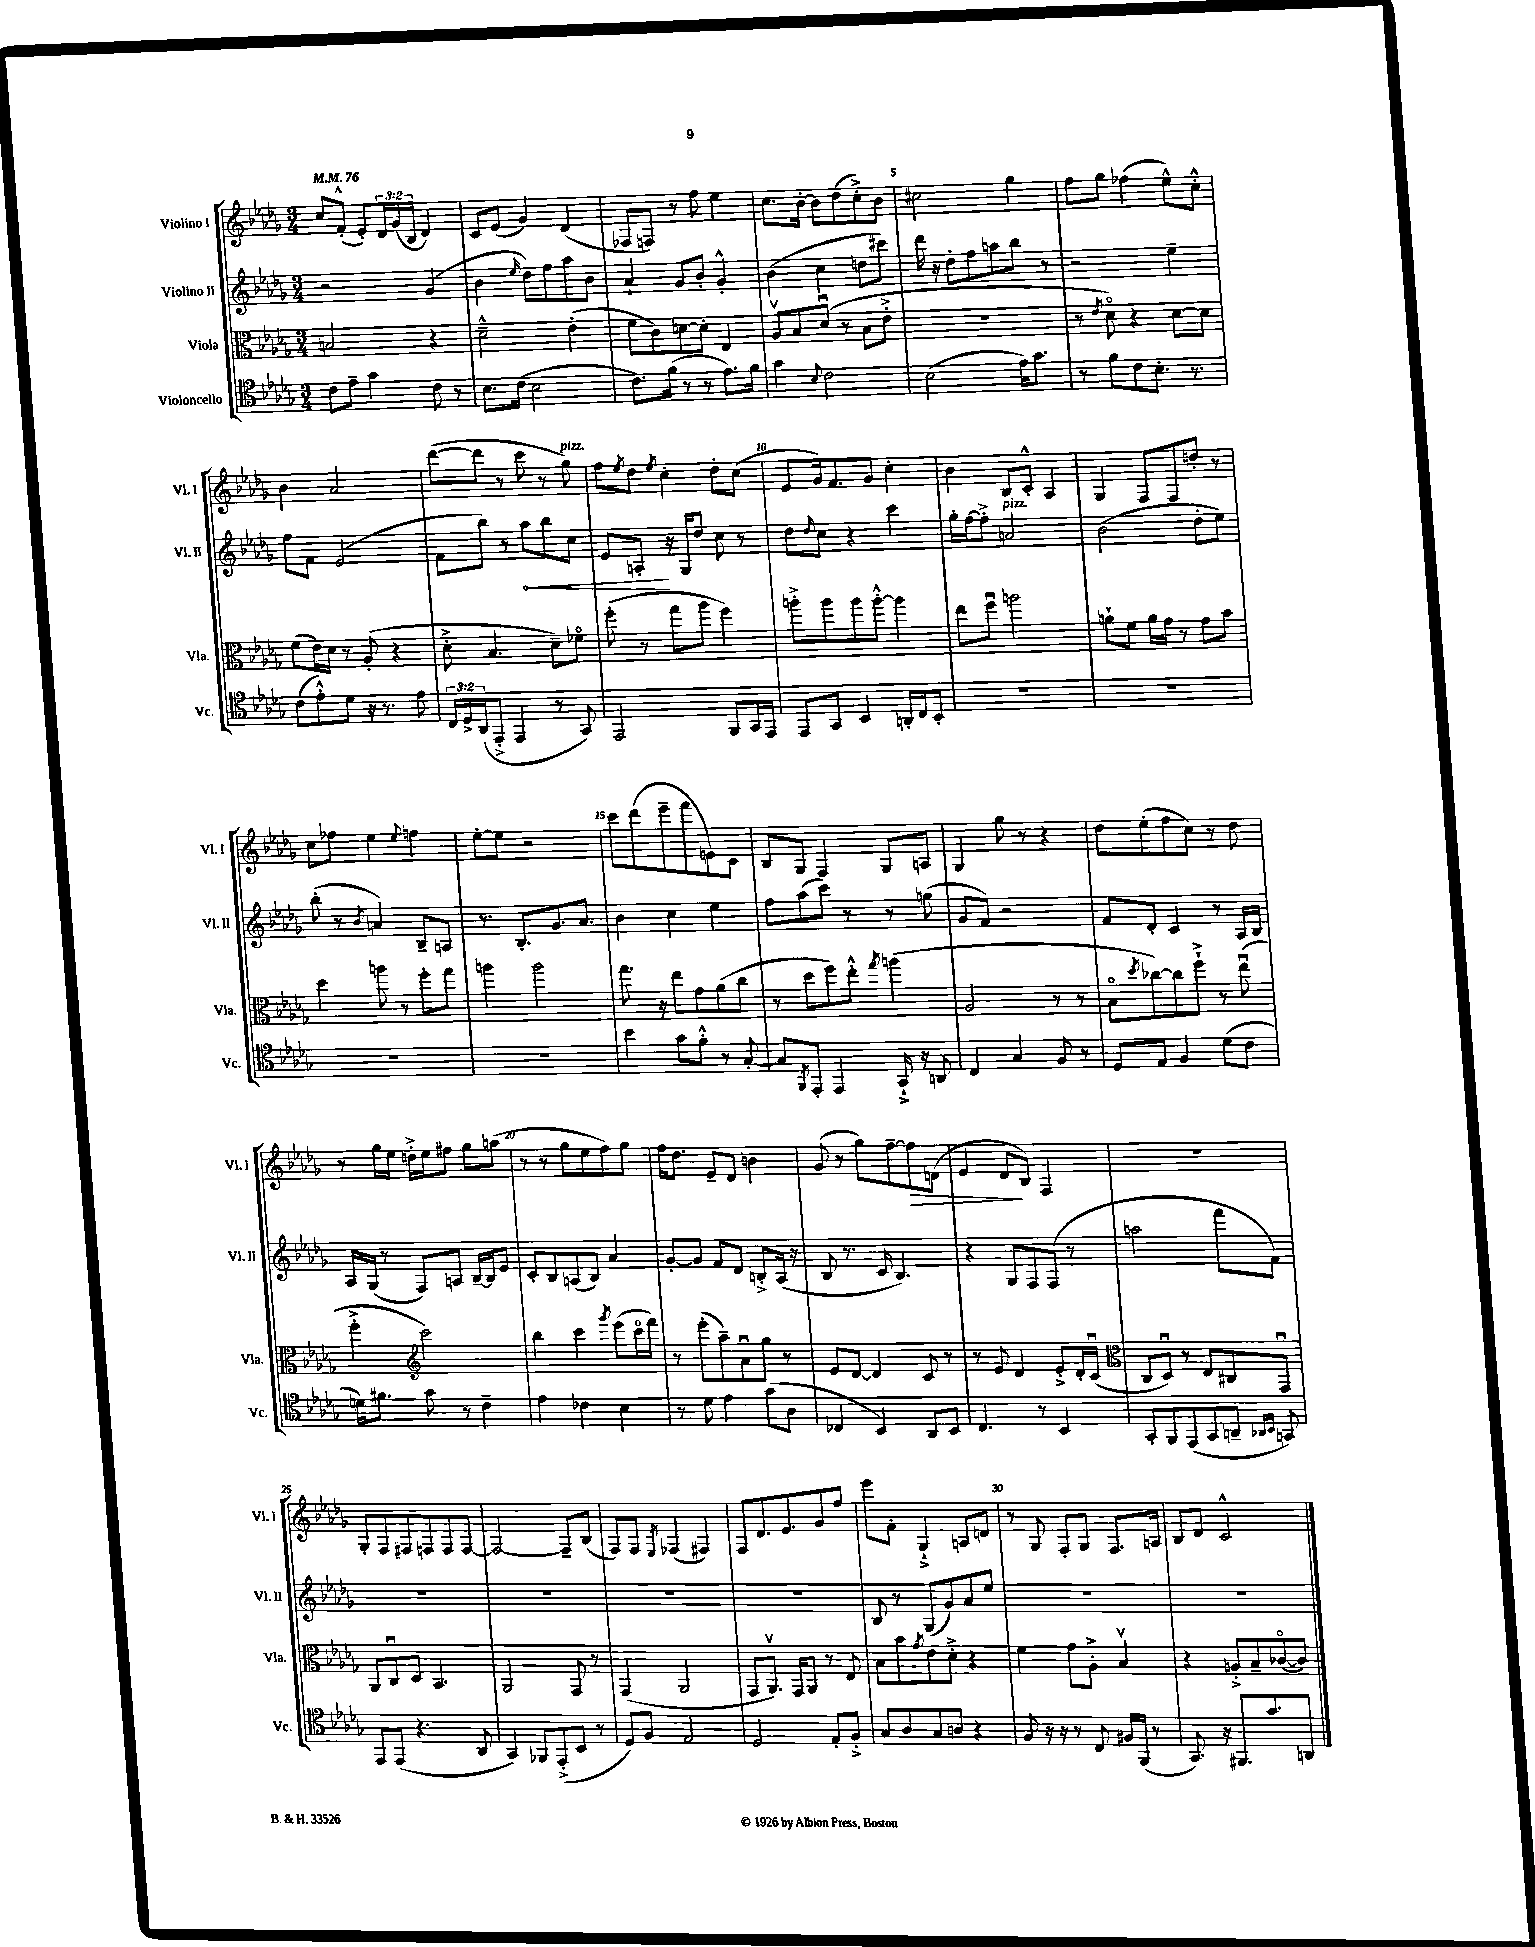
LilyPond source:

<<
\new StaffGroup <<
\new Staff = "s0" \with { instrumentName = "Violino I" shortInstrumentName = "Vl. I" } {
    \clef treble \key des \major \numericTimeSignature \time 3/4 \override Staff.TupletNumber.text = #tuplet-number::calc-fraction-text \tempo 4 = 76
    c''8 f'8-.-^( ees'8-.) \tuplet 3/2 { des'16 ges'16( bes16 } des'4) |
    c'8 ees'8( ges'4) des'4( |
    fes8 f8) r8 f''8 ees''4 |
    c''8. bes'16~-. bes'8 des''8( c''8-.->) bes'8 |
    cis''2 ges''4 |
    f''8 ges''8 fes''4( ees''8-^) c''8-.-^ |
    bes'4 aes'2 |
    des'''8~( des'''8 r8 c'''8 r8 ges''8^\markup { \italic "pizz." }) |
    f''8 \acciaccatura { ees''8 } des''8 \acciaccatura { ees''8 } c''4-. des''8-. c''8( |
    ees'8 ges'16) f'8. ges'8 c''4-. |
    bes'4 bes8 c'8-.-^ aes4 |
    ges4 f8 f8 d''8-. r8 |
    c''8 fes''8 ees''4 \appoggiatura { ees''8 } f''4 |
    ees''8~-. ees''8 r2 |
    c'''8 des'''8( ees'''8-- f'''8 e'8) c'8 |
    bes8 ges8 f4 ges8 a8 |
    ges4 ges''8 r8 r4 |
    des''8 ees''8-.( f''8 c''8) r8 des''8 |
    r8 ges''16 ees''16 d''16-.-> ees''16 fis''8 ges''8 a''8( |
    r8 r8 ges''8 ees''8 f''8) ges''8 |
    f''16 des''8. ees'8-- des'8 b'4 |
    ges'8( r8 ges''8) f''8~-- f''8\> d'8( |
    ees'4 des'8\! bes8) f4 |
    R2. |
    ges8-. f8 fis8 f8 f8 f8~ |
    f2~ f8-- bes8( |
    f8) f8 \acciaccatura { ees8 } fes4( fis4) |
    f8 des'8. ees'8. ges'8 f''8 |
    ees'''8 f'8-. ges4-!-> a8 d'8 |
    r8 ges8 f8-. ges8 f8. a16 |
    bes8 des'8 c'2-^ \bar "|." |
}
\new Staff = "s1" \with { instrumentName = "Violino II" shortInstrumentName = "Vl. II" } {
    \clef treble \key des \major \numericTimeSignature \time 3/4
    r2 ges'4( |
    bes'4 \grace { ees''16 } des''8) f''8 aes''8 bes'8 |
    aes'4-! ges'8 bes'8-. ges'4-.-^ |
    bes'4( c''4 d''8 cis'''8) |
    des'''16 r16 des''8-. f''8 a''8 bes''8 r8 |
    r2 ees''4-- |
    f''8 f'8 ees'2( |
    f'8 bes''8) r8 \once \override Hairpin.circled-tip = ##t aes''8\< bes''8 c''8 |
    ees'8 a8-.\! r16 ges16 des''8 c''8 r8 |
    des''8 \grace { des''16 } c''8 r4 c'''4 |
    ges''16-. f''16~ f''8-.-> a'2^\markup { \italic "pizz." } |
    bes'2( des''8-. ees''8) |
    bes''8-.( r8 \acciaccatura { bes'8 } a'4) bes8-- a8 |
    r8. bes8.-. ges'8. aes'8. |
    bes'4 c''4 ees''4 |
    f''8 aes''8( c'''8) r8 r8 g''8( |
    ges'8 f'8) r2 |
    f'8 des'8-. c'4 r8 aes16 bes16 |
    aes16 ges16( r8 f8) a8 bes16~-- bes16 ees'8 |
    c'8-. bes8 a8( bes8) aes'4 |
    ges'8~-. ges'8 f'8 des'8 b8-.-> aes16( r16 |
    bes8 r8. c'16 bes4.) |
    r4 ges8 f8 f8( r8 |
    a''2 f'''8 f'8) |
    R2. |
    R2. |
    R2. |
    R2. |
    bes8 r8 ges8( ges'8) aes'8 ees''8 |
    R2. |
    R2. \bar "|." |
}
\new Staff = "s2" \with { instrumentName = "Viola" shortInstrumentName = "Vla." } {
    \clef alto \key des \major \numericTimeSignature \time 3/4
    b2 r4 |
    des'2---^ ees'4-.( |
    f'8 c'8) d'8~ d'8-. ees4 |
    aes8\upbow bes8 des'8\downbow( r8 bes8 ees'8-.-> |
    R2. |
    r8 \acciaccatura { ees'8 } des'8\flageolet) r4 des'8~ des'8 |
    f'8( ees'16) des'16 r8 aes8-.( r4 |
    des'8-.-> bes4. des'8--) fes'8\flageolet |
    f''8-.( r8 ges''8 aes''8 f''4) |
    a''8-.-> a''8 a''8 a''8~-.-^ a''4 |
    ees''8 f''8\downbow a''2 |
    a'8-! f'8 a'16 ges'16 r8 ges'8 bes'8 |
    des''4 a''8 r8 f''8-. ges''8 |
    a''4 a''2 |
    ges''8. r16 ees''8 ges'8 aes'8( c''8 |
    r8 des''8 f''8) ees''8-.-^ \acciaccatura { ges''8 } a''4( |
    aes2 r8 r8 |
    bes8\flageolet \acciaccatura { des''8 } ces''8~) ces''8 f''8-!-> r8 ees''8\downbow( |
    f''4-.-> \clef treble c'''2) |
    bes''4 c'''4 \acciaccatura { ges'''8 } ees'''8( c'''16\flageolet f'''16) |
    r8 ees'''8-.( aes''8--) aes'8\downbow ges''8 r8 |
    ees'8 des'8~ des'4 c'8 r8 |
    r8 ees'8 des'4 ees'8-.-> des'16-. c'16\downbow( |
    \clef alto c8 des8\downbow) r8 ees8 cis8 ges,8\downbow |
    aes,8 c8\downbow des8 bes,4. |
    aes,2 ges,8 r8 |
    ges,4( aes,2 |
    ges,8 aes,8.\upbow) ges,16 aes,8 r8 ees8 |
    bes8 bes'8 \acciaccatura { ges'8 } ees'8 des'8-.-> r4 |
    f'4 ges'8 aes8-.-> bes4\upbow |
    r4 a8-.-> bes8-- ces'8~\flageolet( ces'8) \bar "|." |
}
\new Staff = "s3" \with { instrumentName = "Violoncello" shortInstrumentName = "Vc." } {
    \clef tenor \key des \major \numericTimeSignature \time 3/4 \override Staff.TupletNumber.text = #tuplet-number::calc-fraction-text
    c'8 ees'8-- ges'4 c'8 r8 |
    bes8. c'16( bes2 |
    c'8.) f'16( r8 r8 ees'8.) f'16 |
    ges'4 \appoggiatura { bes8 } c'2 |
    bes2( ees'16) ges'8. |
    r8 f'8 c'8 bes8.-. r8. |
    c'8( ees'8-.-^) des'8 r16 r8. ees'8 |
    \tuplet 3/2 { c16 des16-> aes,16( } ees,8-.-> ees,4 r8 ges,8) |
    ees,2 f,8 ges,16 ees,16 |
    ees,8 ges,8 bes,4 a,16-. c16 bes,8-. |
    R2. |
    R2. |
    R2. |
    R2. |
    bes'4 ges'8 f'8-.-^ r8 ges8~-. |
    ges8 \acciaccatura { f,8 } ees,8-. ees,4 ges,16-!-> r16 a,8 |
    c4 ges4 f8 r8 |
    des8 ees8 f4 des'8( c'8 |
    d'16) fis'8. ges'8 r8 c'4-- |
    ees'4 ces'4 bes4 |
    r8 des'8 ees'4 ges'8( aes8 |
    ces4 bes,4) aes,8 bes,8 |
    c4. r8 bes,4 |
    ges,8-. f,8 ees,8( ges,8 a,8-- \grace { aes,16 bes,16 } g,8) |
    ees,8 ees,8( r4. aes,8 |
    ges,4) fes,8 ees,8-.->( bes,8 r8 |
    des8) f8 ees2 |
    des2 ees8-. f8-.-> |
    ges8 aes8 ges8 a8 r4 |
    f8 r16 r16 r8 c8 fis16 f,16( r8 |
    ges,8.) r16 fis,8. ges'8. a,8 \bar "|." |
}
>>
>>
\layout { \context { \Score \override BarNumber.break-visibility = ##(#f #t #t) barNumberVisibility = #(every-nth-bar-number-visible 5) } }
